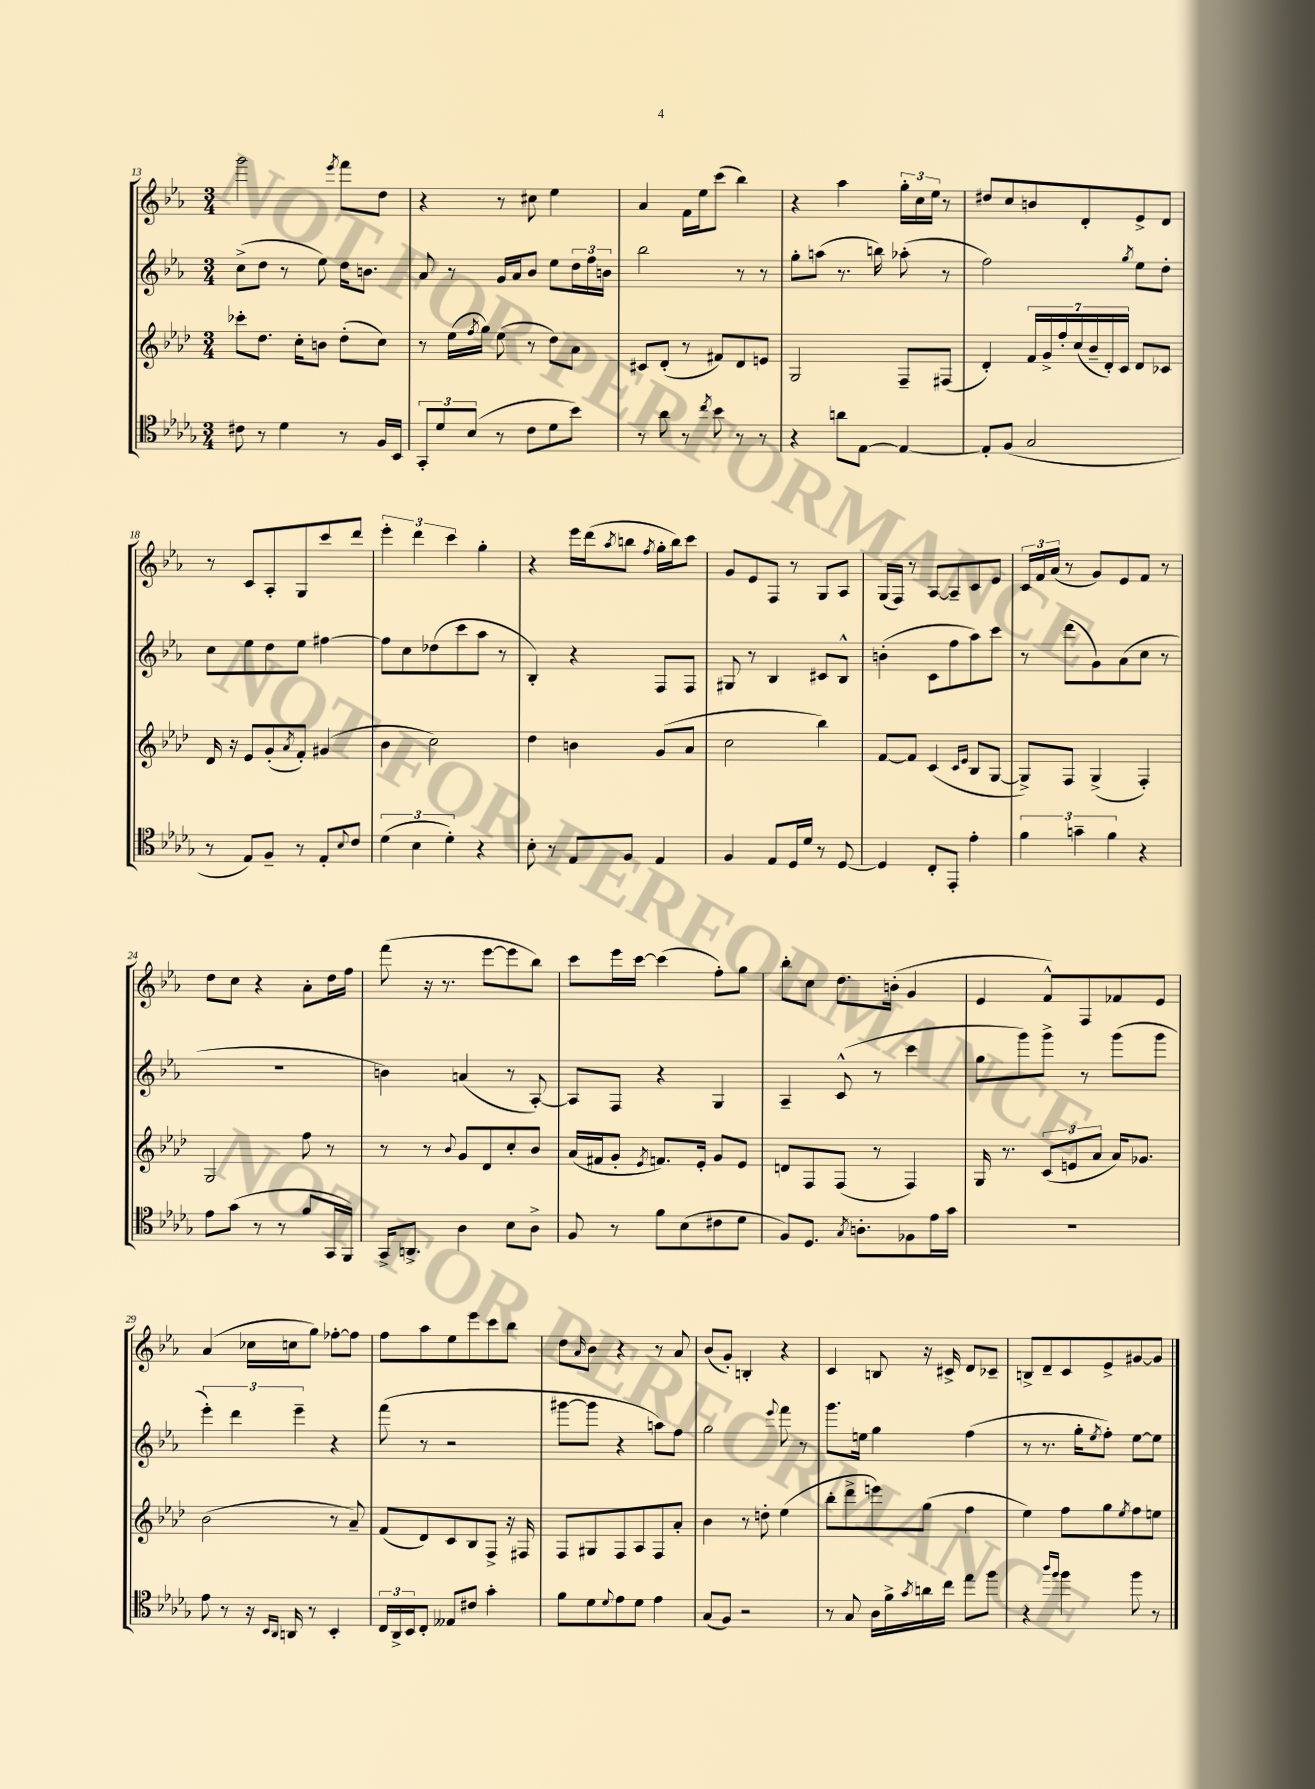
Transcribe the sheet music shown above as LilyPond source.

<<
\new StaffGroup <<
\new Staff = "s0" {
    \clef treble \key ees \major \numericTimeSignature \time 3/4
    g'''2 \acciaccatura { ees'''8 } f'''8 d''8 |
    r4 r8 cis''8 ees''4 |
    aes'4 f'16 ees''16 c'''8( bes''4) |
    r4 aes''4 \tuplet 3/2 { g''16-. c''16 ees''16 } r8 |
    dis''8 c''8 b'8 d'8-. ees'8-> d'8 |
    r8 c'8 aes8-. g8 c'''8 d'''8 |
    \tuplet 3/2 { ees'''4-. d'''4 c'''4 } g''4-. |
    r4 ees'''16 d'''16( \acciaccatura { aes''8 } b''8 \acciaccatura { f''8 } g''16-. b''16) c'''8 |
    g'8 ees'8 f8 r8 g8 aes8 |
    g16( f16) r8 aes8~ aes8-- c'8 ees'8 |
    \tuplet 3/2 { c'16 f'16 aes'16( } r8 g'8) ees'8 f'8 r8 |
    d''8 c''8 r4 aes'8-. d''16 f''16 |
    f'''8( r16 r8. ees'''8~ ees'''8 bes''8) |
    c'''8 ees'''16 c'''16~ c'''4( f''8-.) g''8 |
    bes''8-. c''8 d''8. b'16-.( g'4 |
    ees'4 f'8-^) f8 fes'8 ees'8 |
    aes'4( ces''16 c''16 g''8) fes''8~-. fes''8 |
    f''8 aes''8 ees''8 ees'''8 c'''8 bes''8 |
    d''8 \grace { aes'16 } bes'8 r4 r8 aes'8 |
    bes'8( g'8-.) b4-. r4 |
    c'4 b8 r16 cis'16-> d'8 ces'8-- |
    b8-> d'8-- c'8 ees'8-> gis'8~ gis'8 \bar "|." |
}
\new Staff = "s1" {
    \clef treble \key ees \major \numericTimeSignature \time 3/4
    c''8->( d''8 r8 ees''8) d''16 b'8. |
    aes'8 r8 g'16 aes'16 bes'8 ees''8 \tuplet 3/2 { d''16 f''16 b'16 } |
    bes''2 r8 r8 |
    g''8-. a''8( r8. b''16) aes''8-.( r8 |
    f''2) \acciaccatura { g''8 } ees''8 d''8-. |
    c''8 ees''8 d''8 ees''8 fis''4~ |
    fis''8 c''8 des''8( c'''8 aes''8 r8 |
    bes4-.) r4 f8 f8 |
    gis8 r8 bes4 cis'8 bes8-^ |
    b'4-.( c'8 f''8 aes''8) c'''8 |
    r8 d'''8( g'8) aes'8( c''8 r8 |
    R2. |
    b'4) a'4( r8 aes8~-.) |
    aes8 f8 r4 g4 |
    aes4-- c'8-^( r8 c'''4 |
    g''8 g'''8) g'''8-> r8 g'''8( g'''8 |
    \tuplet 3/2 { ees'''4-.) d'''4 ees'''4-- } r4 |
    f'''8( r8 r2 |
    gis'''8~ gis'''8 r4 a''8) f''8 |
    g''2 \appoggiatura { ees'''8 } f'''8 r8 |
    g'''8. e''16 g''4 f''4( |
    r8 r8. g''16-. \acciaccatura { ees''8 } f''8-.) ees''8~ ees''8 \bar "|." |
}
\new Staff = "s2" {
    \clef treble \key aes \major \numericTimeSignature \time 3/4
    ces'''8-. des''8. c''16-. b'8 des''8-.( c''8) |
    r8 ees''16( \acciaccatura { f''8 } g''16) ees''8( r8 des''8) aes'8 |
    cis'8 des'8-.( r8 fis'8) des'8 e'8 |
    g2 f8-- fis8( |
    des'4-.) \tuplet 7/4 { f'16 g'16-> f''16-. c''16( bes'16-- des'16-.) c'16 } des'8 ces'8 |
    des'16 r16 ees'8 g'8-.( \acciaccatura { aes'8 } f'8-.) gis'4( |
    bes'4 c''2) |
    des''4 b'4 g'8( aes'8 |
    c''2 bes''4) |
    f'8~ f'8 c'4( \grace { c'16 ees'16 } bes8 g8~ |
    g8->) f8 g4->( f4-.) |
    g2 f''8 r8 |
    r8 r8 \appoggiatura { bes'8 } g'8 des'8 c''8-. bes'8 |
    aes'16( fis'16 g'8-. \acciaccatura { ees'8 } f'8.) ees'16-. g'8 ees'8 |
    d'8 f8 f8( r8 f4) |
    g16 r8. \tuplet 3/2 { c'8( e'8 aes'8 } aes'16) ges'8. |
    bes'2( r8 aes'8--) |
    f'8( des'8) c'8 bes8 f8-> r16 fis16 |
    f8 gis8 f8 aes8 f8 aes'8-. |
    bes'4 r8 d''8-. ees''4( |
    bes''8-. des'''8-> e'''8) g''8( f''4 |
    ees''4) f''8 g''8 \acciaccatura { ees''8 } f''8 e''8 \bar "|." |
}
\new Staff = "s3" {
    \clef tenor \key des \major \numericTimeSignature \time 3/4
    cis'8 r8 des'4 r8 f16 bes,16 |
    \tuplet 3/2 { ges,8-. des'8 bes8( } r8 c'8 des'8 bes'8) |
    r8 aes'8 r8 \acciaccatura { c''8 } bes'8 r8 r8 |
    r4 a'8 ees8~ ees4~ |
    ees8-. f8( ges2 |
    r8 ees8) f8-- r8 ees8-. \appoggiatura { bes8 } c'8 |
    \tuplet 3/2 { des'4( bes4 des'4-.) } r4 |
    bes8-. r8 ees8 f8 ees4 |
    f4 ees8 des16 des'16 r8 des8~ |
    des4 c8-. ees,8-. ees'4-. |
    \tuplet 3/2 { f'4 g'4-- f'4 } r4 |
    ees'8 ges'8( r8 r8 f'8 ges,16 f,16) |
    ges,16-> a,8.-> aes4 bes8 aes8-> |
    f8 r8 f'8 bes8( cis'8 des'8 |
    f8) des8. \acciaccatura { ges8 } a8.-. fes8 ees'16 ges'16 |
    R2. |
    ees'8 r8 r16 \grace { bes,16 aes,16 } a,16 r8 bes,4-. |
    \tuplet 3/2 { c16 aes,16-> bes,16 } c8-. eeses8 cis'8 ges'4-. |
    f'8 des'8 \appoggiatura { des'8 } ees'8 des'8 ees'4 |
    ges8( f8) r2 |
    r8 ges8 aes16 f'16-> \acciaccatura { ges'8 } a'16 c''16 ees''8 f''8 |
    r4 \grace { aes''16 f''16 } f''4 f''8 r8 \bar "|." |
}
>>
>>
\layout { \context { \Score currentBarNumber = #13 } }
